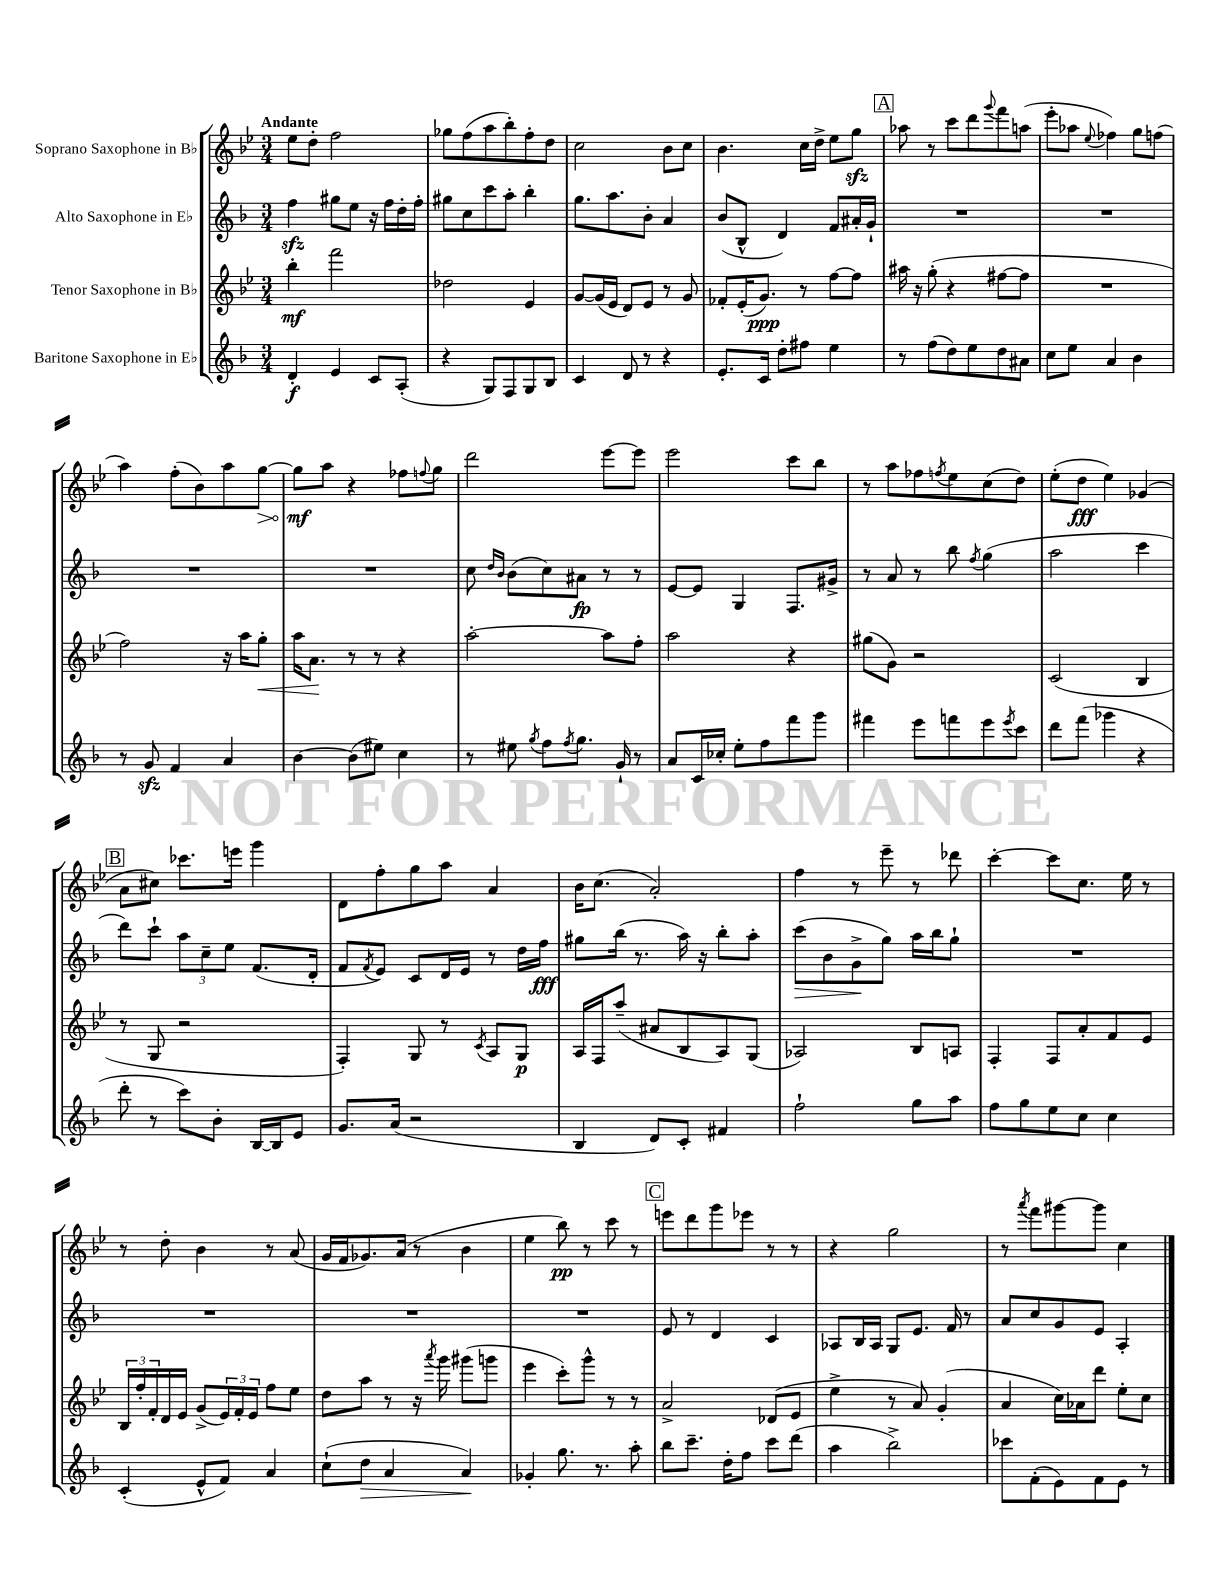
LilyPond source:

<<
\new StaffGroup <<
\new Staff = "s0" \with { instrumentName = "Soprano Saxophone in Bb" } {
    \clef treble \key bes \major \numericTimeSignature \time 3/4 \tempo "Andante"
    ees''8 d''8-. f''2 |
    ges''8 f''8( a''8 bes''8-.) f''8-. d''8 |
    c''2 bes'8 c''8 |
    bes'4. c''16 d''16-> ees''8 g''8\sfz |
    \mark \markup { \box "A" } aes''8 r8 c'''8 d'''8 \appoggiatura { g'''8 } f'''8 a''8( |
    ees'''8-. aes''8 \appoggiatura { ees''8 } fes''4) g''8 f''8( |
    a''4) f''8-.( bes'8) a''8 \once \override Hairpin.circled-tip = ##t g''8~\> |
    g''8\mf\! a''8 r4 fes''8 \appoggiatura { f''8 } g''8 |
    d'''2 ees'''8~ ees'''8 |
    ees'''2 c'''8 bes''8 |
    r8 a''8 fes''8 \acciaccatura { f''8 } ees''8 c''8( d''8) |
    ees''8-.( d''8\fff ees''4) ges'4( |
    \mark \markup { \box "B" } a'8 cis''8) ces'''8. e'''16 g'''4 |
    d'8 f''8-. g''8 a''8 a'4 |
    bes'16 c''8.( a'2-.) |
    f''4 r8 ees'''8-- r8 des'''8 |
    c'''4~-. c'''8 c''8. ees''16 r8 |
    r8 d''8-. bes'4 r8 a'8( |
    g'16 f'16 ges'8.) a'16( r8 bes'4 |
    ees''4 bes''8\pp) r8 c'''8 r8 |
    \mark \markup { \box "C" } e'''8 d'''8 g'''8 ees'''8 r8 r8 |
    r4 g''2 |
    r8 \acciaccatura { a'''8 } f'''8 gis'''8~ gis'''8 c''4 \bar "|." |
}
\new Staff = "s1" \with { instrumentName = "Alto Saxophone in Eb" } {
    \clef treble \key f \major \numericTimeSignature \time 3/4
    f''4\sfz gis''8 e''8 r16 f''16 d''16-. f''16-. |
    gis''8 c''8 c'''8 a''8-. bes''4-. |
    g''8. a''8. bes'8-. a'4 |
    bes'8( bes8-^ d'4) f'8 ais'16-. g'16-! |
    \mark \markup { \box "A" } R2. |
    R2. |
    R2. |
    R2. |
    c''8 \grace { d''16 bes'16 } bes'8( c''8) ais'8\fp r8 r8 |
    e'8~ e'8 g4 f8. gis'16-> |
    r8 a'8 r8 bes''8 \acciaccatura { f''8 } g''4( |
    a''2 c'''4 |
    \mark \markup { \box "B" } d'''8) c'''8-! \tuplet 3/2 { a''8 c''8-- e''8 } f'8.( d'16-. |
    f'8 \acciaccatura { f'8 } e'8) c'8 d'16 e'16 r8 d''16 f''16\fff |
    gis''8 bes''16( r8. a''16) r16 bes''8-. a''8-. |
    c'''8\>( bes'8 g'8->\! g''8) a''16 bes''16 g''8-! |
    R2. |
    R2. |
    R2. |
    R2. |
    \mark \markup { \box "C" } e'8 r8 d'4 c'4 |
    aes8 bes16 aes16 g8 e'8. f'16 r8 |
    a'8 c''8 g'8 e'8 a4-. \bar "|." |
}
\new Staff = "s2" \with { instrumentName = "Tenor Saxophone in Bb" } {
    \clef treble \key bes \major \numericTimeSignature \time 3/4
    bes''4-.\mf f'''2 |
    des''2 ees'4 |
    g'8~ g'16( ees'16 d'8) ees'8 r8 g'8 |
    fes'8-. ees'16-.( g'8.\ppp) r8 f''8~ f''8 |
    \mark \markup { \box "A" } ais''16 r16 g''8-.( r4 fis''8~ fis''8 |
    R2. |
    f''2) r16 a''16 g''8-.\< |
    a''16 a'8.\! r8 r8 r4 |
    a''2~-. a''8 f''8-. |
    a''2 r4 |
    gis''8( g'8) r2 |
    c'2( bes4 |
    \mark \markup { \box "B" } r8 g8 r2 |
    f4-.) g8 r8 \acciaccatura { c'8 } a8 g8\p |
    a16 f16 a''8--( ais'8 bes8 a8) g8( |
    aes2) bes8 a8 |
    f4-. f8 a'8-. f'8 ees'8 |
    \tuplet 3/2 { bes16 f''16-. f'16-. } d'16 ees'16 g'8->( \tuplet 3/2 { ees'16) f'16-. ees'16 } f''8 ees''8 |
    d''8 a''8 r8 r16 \acciaccatura { a'''8 } g'''16 gis'''8( g'''8 |
    ees'''4 c'''8-.) g'''8-^ r8 r8 |
    \mark \markup { \box "C" } a'2-> des'8( ees'8 |
    ees''4-> r8 a'8) g'4-.( |
    a'4 c''16) aes'16 d'''8 ees''8-. c''8 \bar "|." |
}
\new Staff = "s3" \with { instrumentName = "Baritone Saxophone in Eb" } {
    \clef treble \key f \major \numericTimeSignature \time 3/4
    d'4-.\f e'4 c'8 a8-.( |
    r4 g8) f8 g8 bes8 |
    c'4 d'8 r8 r4 |
    e'8.-. c'16 d''8-. fis''8 e''4 |
    \mark \markup { \box "A" } r8 f''8( d''8) e''8 d''8 ais'8 |
    c''8 e''8 a'4 bes'4 |
    r8 g'8\sfz f'4 a'4 |
    bes'4~ bes'8( eis''8) c''4 |
    r8 eis''8 \acciaccatura { g''8 } f''8 \acciaccatura { f''8 } g''8. g'16-! r8 |
    a'8 c'16 ces''16-. e''8-. f''8 f'''8 g'''8 |
    fis'''4 e'''8 f'''8 e'''8 \acciaccatura { e'''8 } c'''8 |
    d'''8 f'''8( ges'''4 r4 |
    \mark \markup { \box "B" } d'''8-. r8 c'''8) bes'8-. bes16~ bes16 e'8 |
    g'8. a'16( r2 |
    bes4 d'8) c'8-. fis'4 |
    f''2-! g''8 a''8 |
    f''8 g''8 e''8 c''8 c''4 |
    c'4-.( e'8-^ f'8) a'4 |
    c''8-!( d''8\> a'4 a'4\!) |
    ges'4-. g''8. r8. a''8-. |
    \mark \markup { \box "C" } bes''8 c'''8.-- d''16-. f''8 c'''8 d'''8( |
    a''4 bes''2->) |
    ces'''8 f'8-.( e'8) f'8 e'8 r8 \bar "|." |
}
>>
>>
\layout { \context { \Score \remove "Bar_number_engraver" } }
